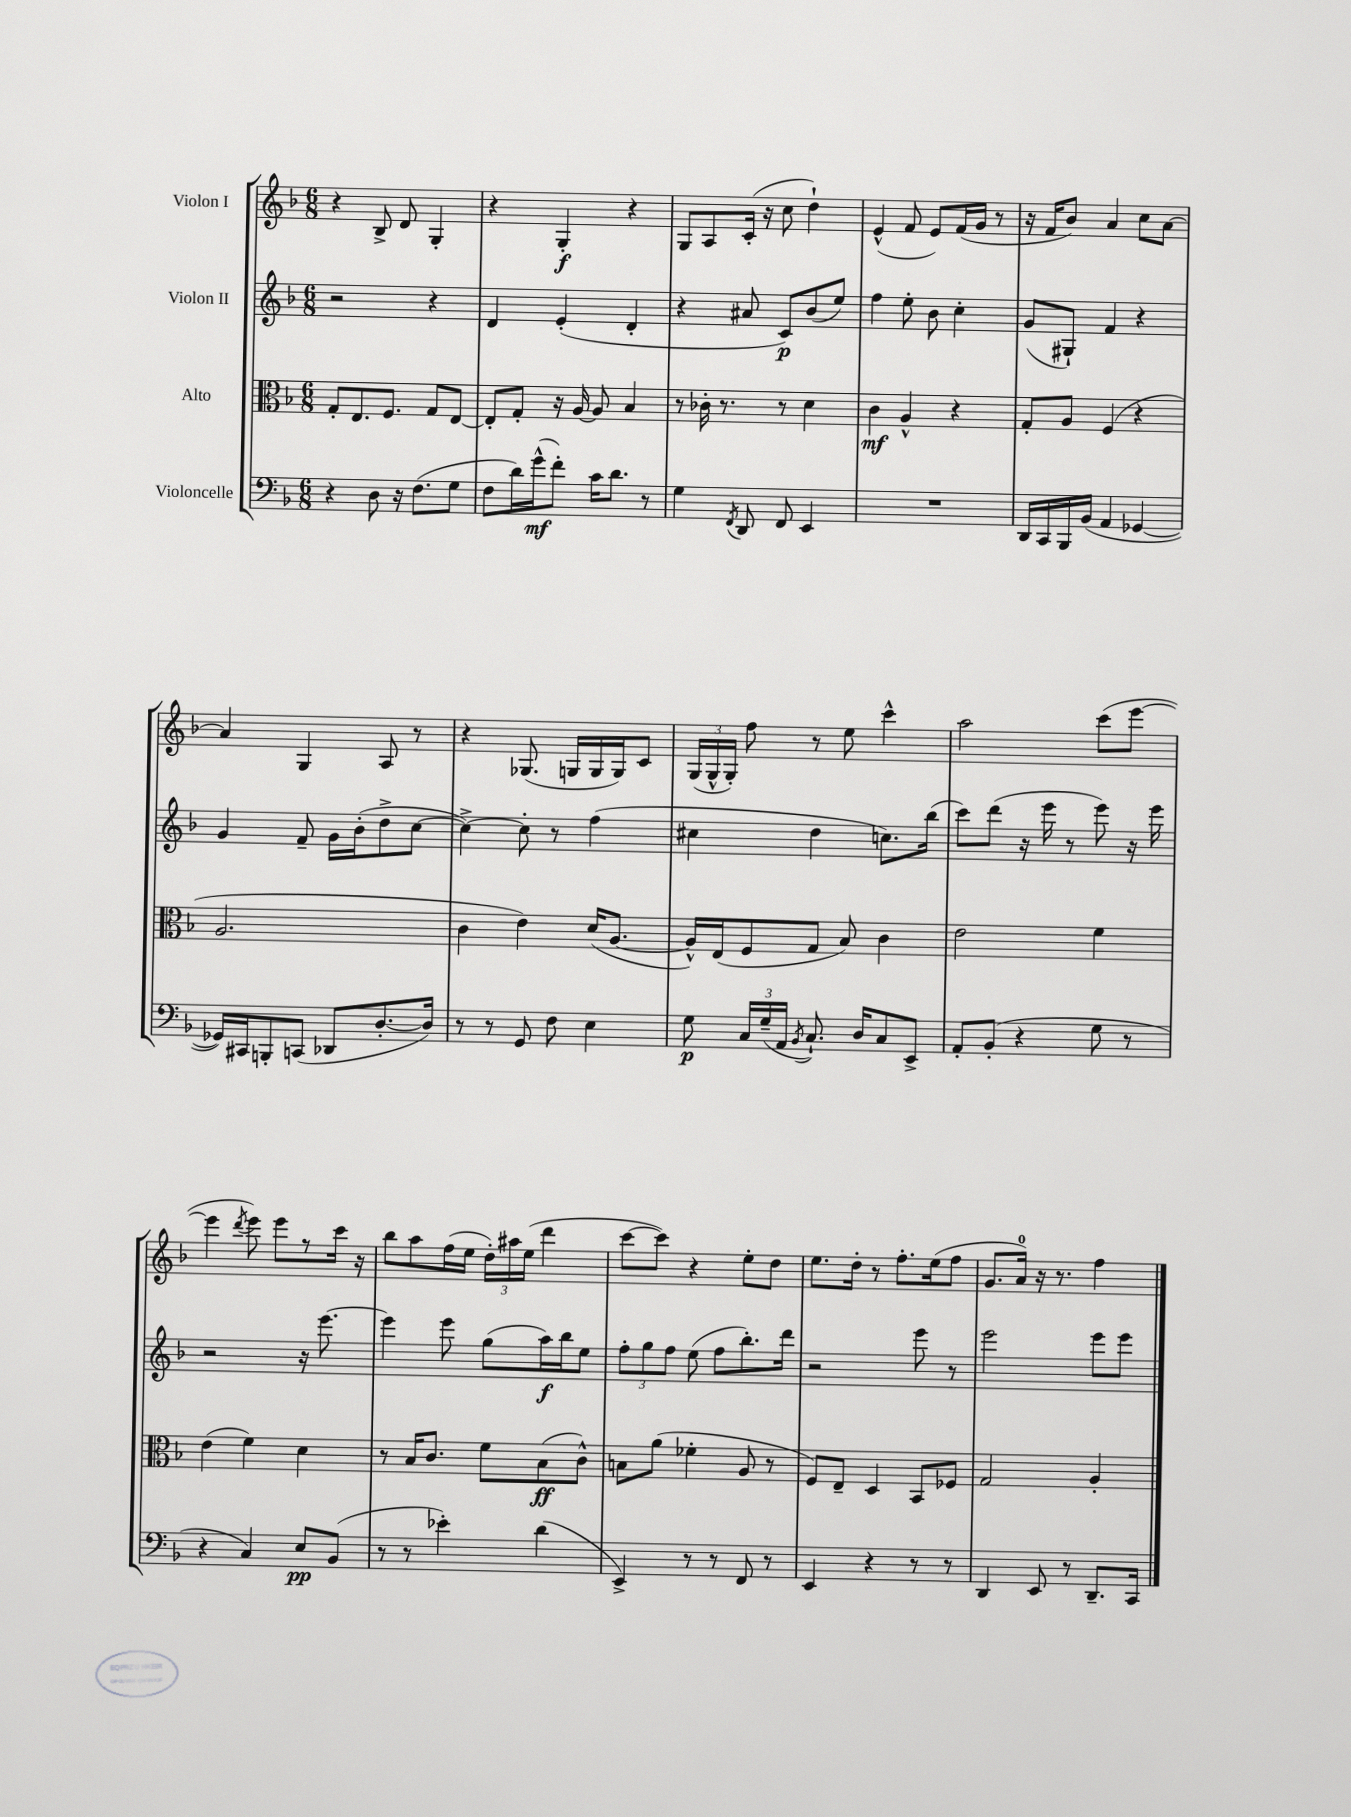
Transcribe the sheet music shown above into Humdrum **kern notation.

**kern	**dynam	**kern	**dynam	**kern	**dynam	**kern	**dynam
*part4	*part4	*part3	*part3	*part2	*part2	*part1	*part1
*staff4	*staff4	*staff3	*staff3	*staff2	*staff2	*staff1	*staff1
*I"Violoncelle	*	*I"Alto	*	*I"Violon II	*	*I"Violon I	*
*clefF4	*	*clefC3	*	*clefG2	*	*clefG2	*
*k[b-]	*	*k[b-]	*	*k[b-]	*	*k[b-]	*
*M6/8	*	*M6/8	*	*M6/8	*	*M6/8	*
=29	=29	=29	=29	=29	=29	=29	=29
4r	.	8G'/L	.	2r	.	4r	.
.	.	8.E/	.	.	.	.	.
8D\	.	.	.	.	.	8B-^/	.
.	.	8.F/J	.	.	.	.	.
16r	.	.	.	.	.	8d/	.
(8.F\L	.	.	.	.	.	.	.
.	.	8G/L	.	4r	.	4G'/	.
8G\J	.	[8E/J	.	.	.	.	.
=30	=30	=30	=30	=30	=30	=30	=30
8F\L	.	8E'/L]	.	4d/	.	4r	.
16d\L)	.	8G'/J	.	.	.	.	.
(16g^^\J	mf	.	.	.	.	.	.
8f'\J)	.	16r	.	(4e'/	.	4G'/	f
.	.	[16A/	.	.	.	.	.
16c\KL	.	8A/]	.	.	.	.	.
8.d\J	.	.	.	.	.	.	.
.	.	4B-/	.	4d'/	.	4r	.
8r	.	.	.	.	.	.	.
=31	=31	=31	=31	=31	=31	=31	=31
4G\	.	8r	.	4r	.	8G/L	.
.	.	16c-X'\	.	.	.	8A/	.
.	.	8.r	.	.	.	.	.
8qFF/	.	.	.	.	.	.	.
8DD/	.	.	.	8a#X/	.	(16c'/Jk	.
.	.	.	.	.	.	16r	.
8FF/	.	8r	.	8c/L)	p	8cc\	.
4EE/	.	4d\	.	(8b-/	.	4dd`\)	.
.	.	.	.	8ee/J)	.	.	.
=32	=32	=32	=32	=32	=32	=32	=32
2.r	.	4c\	mf	4ff\	.	(4e^^/	.
.	.	4A^^/	.	8ee'\	.	8f/	.
.	.	.	.	8b-\	.	8e/L)	.
.	.	4r	.	4cc'\	.	(16f/L	.
.	.	.	.	.	.	16g/JJ	.
.	.	.	.	.	.	8r	.
=33	=33	=33	=33	=33	=33	=33	=33
16DD/LL	.	8G'/L	.	(8g/L	.	16r	.
16CC/	.	.	.	.	.	16f/KL	.
16BBB-/	.	8A/J	.	8G#X`/J)	.	8b-/J)	.
(16BB-/JJ	.	.	.	.	.	.	.
4AA/	.	(4F/	.	4f/	.	4a/	.
[4GG-X/	.	4r	.	4r	.	8cc\L	.
.	.	.	.	.	.	[8a\J	.
!!LO:LB:g=z
=34	=34	=34	=34	=34	=34	=34	=34
16GG-X/LL])	.	2.A/	.	4g/	.	4a/]	.
16CC#X/J	.	.	.	.	.	.	.
8BBBn'/	.	.	.	.	.	.	.
(8CCn/J	.	.	.	8f~/	.	4G/	.
8DD-X/L	.	.	.	16g\LL	.	.	.
.	.	.	.	(16b-'\J	.	.	.
[8.D'/	.	.	.	8dd^\	.	8A/	.
.	.	.	.	[8cc\J	.	8r	.
16D/Jk])	.	.	.	.	.	.	.
=35	=35	=35	=35	=35	=35	=35	=35
8r	.	4c\	.	4cc^\_)	.	4r	.
8r	.	.	.	.	.	.	.
8GG/	.	4e\)	.	8cc'\]	.	(8.G-X/	.
8F\	.	.	.	8r	.	.	.
.	.	.	.	.	.	16Gn/LL	.
4E\	.	(16d/KL	.	(4ff\	.	16G/	.
.	.	[8.A/J	.	.	.	16G/J)	.
.	.	.	.	.	.	8c/J	.
=36	=36	=36	=36	=36	=36	=36	=36
8G\	p	16A^^/LL])	.	4cc#X\	.	(24G/LL	.
.	.	.	.	.	.	24G^^/	.
.	.	(16E/J	.	.	.	.	.
.	.	.	.	.	.	24G'/JJ)	.
24C/LL	.	8F/	.	.	.	8ff\	.
(24G~/	.	.	.	.	.	.	.
24AA/JJ	.	.	.	.	.	.	.
8qBB-/	.	.	.	.	.	.	.
8.C`/)	.	8G/J	.	4dd\	.	8r	.
.	.	8B-/)	.	.	.	8ee\	.
16D/KL	.	.	.	.	.	.	.
8C/	.	4c\	.	8.ccn\L)	.	4ccc^^\	.
8EE^/J	.	.	.	.	.	.	.
.	.	.	.	(16bb-\Jk	.	.	.
=37	=37	=37	=37	=37	=37	=37	=37
8AA'/L	.	2e\	.	8ccc\L)	.	2aa\	.
(8BB-'/J	.	.	.	(8ddd\J	.	.	.
4r	.	.	.	16r	.	.	.
.	.	.	.	16eee\	.	.	.
.	.	.	.	8r	.	.	.
8G\	.	4f\	.	8eee\)	.	(8ccc\L	.
8r	.	.	.	16r	.	[8eee\J	.
.	.	.	.	16eee\	.	.	.
!!LO:LB:g=z
=38	=38	=38	=38	=38	=38	=38	=38
4r	.	(4e\	.	2r	.	4eee\]	.
.	.	.	.	.	.	8qddd/	.
4C/)	.	4f\)	.	.	.	8eee\)	.
.	.	.	.	.	.	8eee\L	.
8E/L	pp	4d\	.	16r	.	8r	.
.	.	.	.	[8.eee\	.	.	.
(8BB-/J	.	.	.	.	.	16ccc\Jk	.
.	.	.	.	.	.	16r	.
=39	=39	=39	=39	=39	=39	=39	=39
8r	.	8r	.	4eee\]	.	8bb-\L	.
8r	.	16B-/KL	.	.	.	8aa\	.
.	.	8.c/J	.	.	.	.	.
4e-X'\)	.	.	.	8eee\	.	(16ff\L	.
.	.	.	.	.	.	16ee\JJ	.
.	.	8f\L	.	(8gg\L	.	24dd'\LL)	.
.	.	.	.	.	.	24aa#X\	.
.	.	.	.	.	.	(24ee\JJ	.
(4d\	.	(8B-\	ff	16aa\L)	f	4ddd\	.
.	.	.	.	16bb-\J	.	.	.
.	.	8c^^\J)	.	8ee\J	.	.	.
=40	=40	=40	=40	=40	=40	=40	=40
4EE^/)	.	8Bn\L	.	12ff'\L	.	[8ccc\L	.
.	.	.	.	12gg\	.	.	.
.	.	(8a\J	.	.	.	8ccc\J])	.
.	.	.	.	12ff\J	.	.	.
8r	.	4f-X'\	.	(8ee\	.	4r	.
8r	.	.	.	8ff\L	.	.	.
8FF/	.	8A/	.	8.bb-'\)	.	8ee'\L	.
8r	.	8r	.	.	.	8dd\J	.
.	.	.	.	16ddd\Jk	.	.	.
=41	=41	=41	=41	=41	=41	=41	=41
4EE/	.	8F/L)	.	2r	.	8.ee\L	.
.	.	8E~/J	.	.	.	.	.
.	.	.	.	.	.	16dd'\Jk	.
4r	.	4D/	.	.	.	8r	.
.	.	.	.	.	.	8.ff'\L	.
8r	.	8BB-/L	.	8eee\	.	.	.
.	.	.	.	.	.	(16ee\k	.
8r	.	8F-X/J	.	8r	.	8ff\J	.
=42	=42	=42	=42	=42	=42	=42	=42
4DD/	.	2G/	.	2eee\	.	8.g/L	.
.	.	.	.	.	.	16a/Jk)	.
8EE/	.	.	.	.	.	16r	.
.	.	.	.	.	.	8.r	.
8r	.	.	.	.	.	.	.
8.DD~/L	.	4A'/	.	8eee\L	.	4ff\	.
.	.	.	.	8eee\J	.	.	.
16CC/Jk	.	.	.	.	.	.	.
==	==	==	==	==	==	==	==
*-	*-	*-	*-	*-	*-	*-	*-
